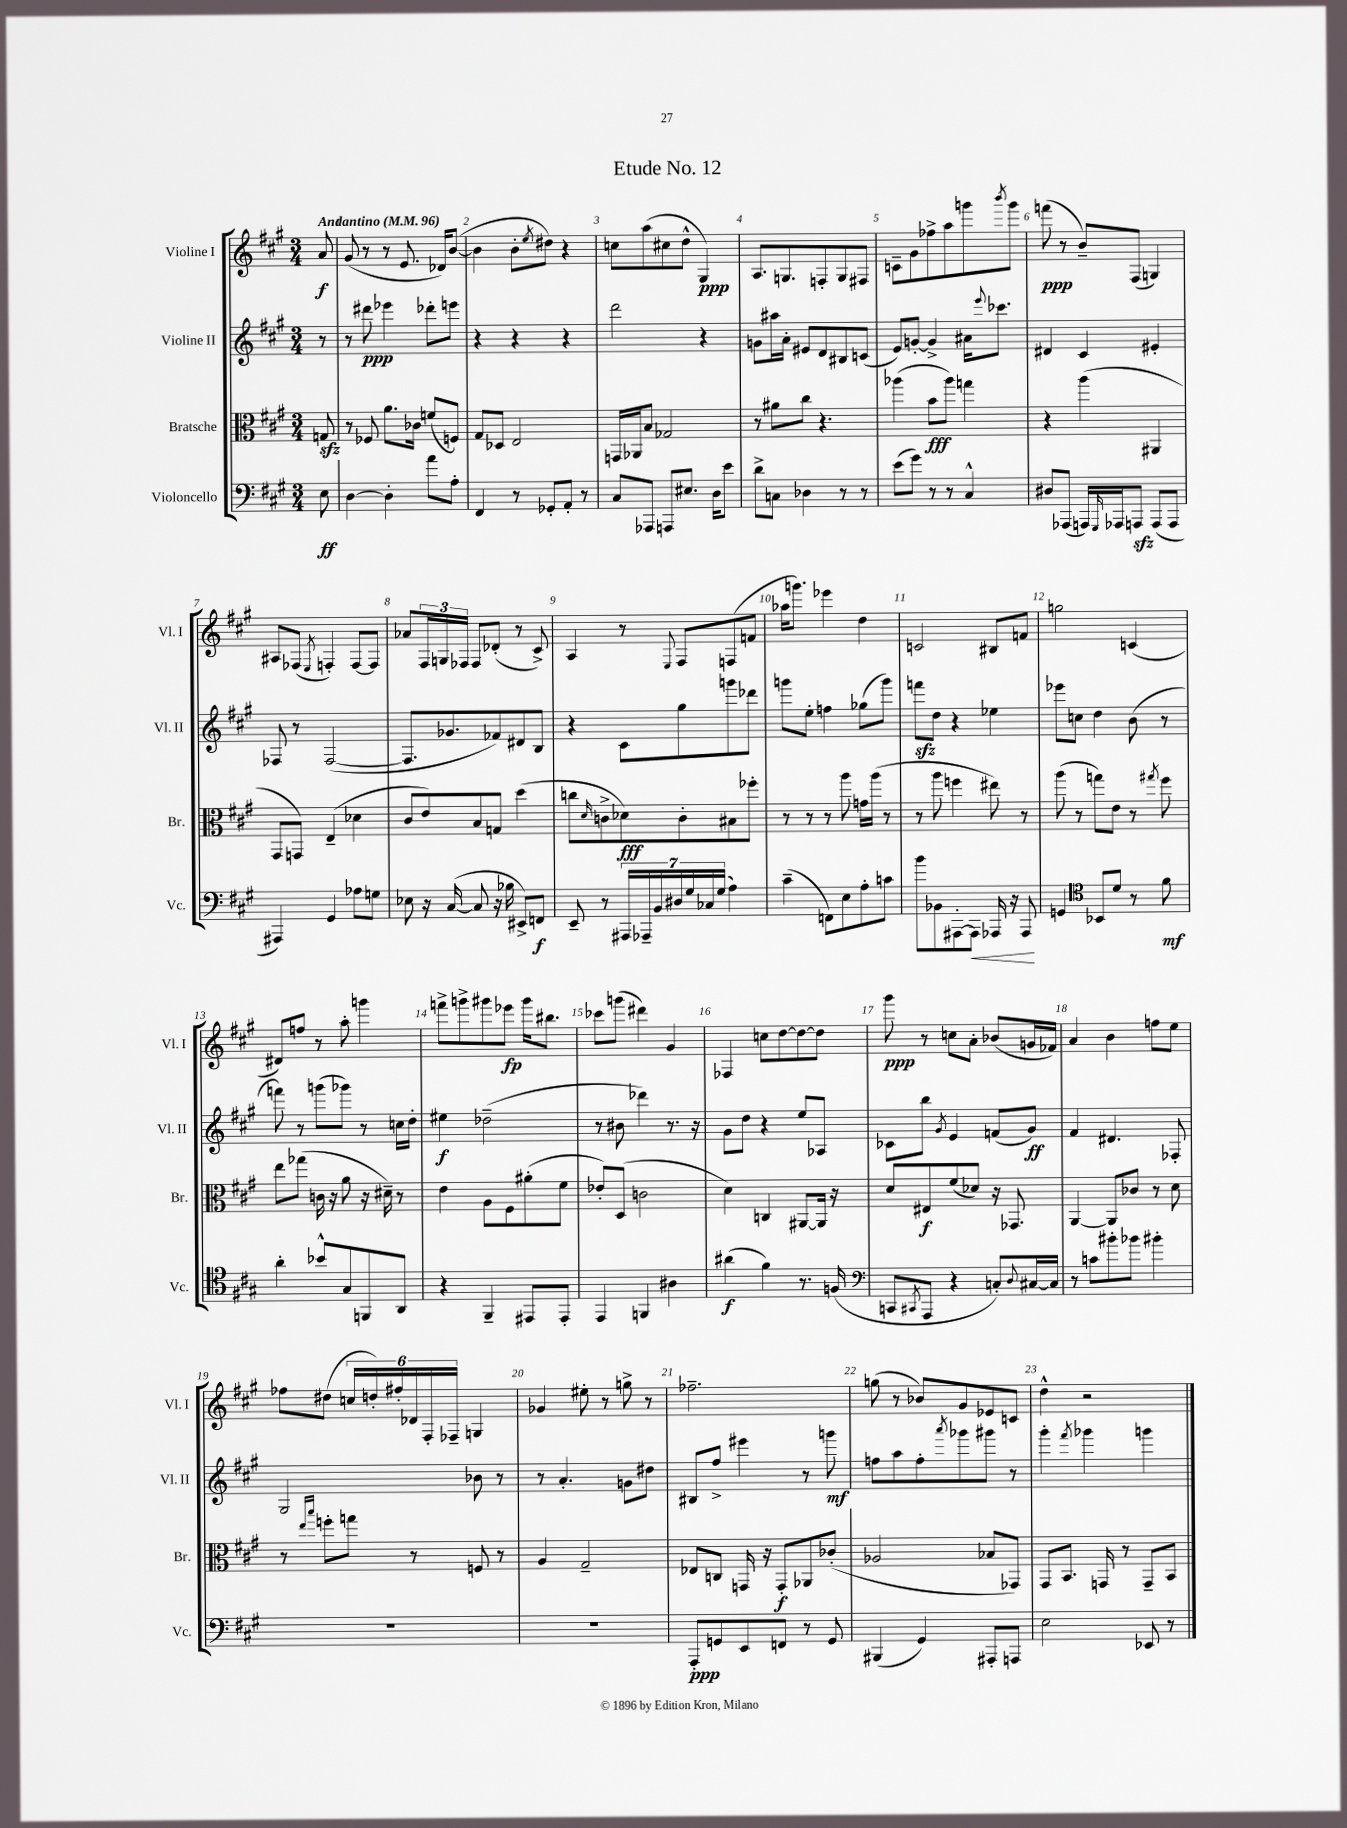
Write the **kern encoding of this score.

**kern	**kern	**kern	**kern
*staff4	*staff3	*staff2	*staff1
*clefF4	*clefC3	*clefG2	*clefG2
*k[f#c#g#]	*k[f#c#g#]	*k[f#c#g#]	*k[f#c#g#]
*M3/4	*M3/4	*M3/4	*M3/4
*MM96	*MM96	*MM96	*MM96
8E\	8G/	8r	8a/
=	=	=	=
[4D\	8r	8r	(8g#/
.	8F-/	8ddd#\	8r
4D'\]	8.a\L	4eee-\	8r
.	.	.	8.e/
.	16c-\Jk	.	.
8a\L	(8f/L	8ddd-'\L	.
.	.	.	16d-/LK)
8A'\J	8F/J)	8eee\J	([8b/J
=	=	=	=
4FF#/	8G#/L	4r	4b\]
.	8D-/J	.	.
8r	2E/	4r	8b'\L
.	.	.	8qee/
8GG-'/L	.	.	8dd#\J)
8AA'/J	.	4r	4r
8r	.	.	.
=	=	=	=
8C#/L	16GG/LL	2ddd\	8cc\L
.	16AA-/J	.	.
8AAA-/J	8B/J	.	(8aa\
8AAA/L	2G-/	.	8cc#\
8.E#/J	.	.	8dd^^\J
.	.	4r	4G#/)
16D\LK	.	.	.
8e\J	.	.	.
=	=	=	=
8d^\L	8r	8g\L	8.A/L
8C\J	8a#\L	16aa#\L	.
.	.	16a'\JJ	8.G/
4D-\	8cc#\J	8e#/L	.
.	4.r	8d/	8F'/
8r	.	8B#/	8G/
8r	.	(8c/J	8F#/J
=	=	=	=
(8e\L	(4aa-\	8e/L)	8c~\L
8g#\J)	.	[8g'/J	8g#\
8r	8b\L	4g^/]	8ff-^\
8r	8aa-\J)	.	8aa\
4C#^^/	4gg\	16a#\LK	8ggg\
.	.	8qqeee/	.
.	.	8.ccc-\J	.
.	.	.	8qbbb/
.	.	.	8ggg\J
=	=	=	=
8D#/L	4r	4d#/	(8fff\
(8AAA-/J	.	.	8r
16AAA/LL)	(4aa\	4c#/	8b~/L)
16qqGGG#/	.	.	.
16AAA-/J	.	.	.
8AAA/J	.	.	(8F#/J
(8AAA/L	4AA#/	4e#'/	4G/)
8AAA/J	.	.	.
=	=	=	=
4AAA#/)	8GG#/L	8F-/	8A#/L
.	8GG/J)	8r	(8F-/J
.	.	.	8qE/
4GG#/	(4E~/	([2F-/	4F'/)
8A-\L	4d-\	.	[8F/L
8G\J	.	.	8F/]J
=	=	=	=
8E-\	8c#/L	8.F-/]L	8a-/L
16r	8e/)	.	24F#/L
.	.	.	24G/
([16C#/	.	8.g-/	.
.	.	.	24F-/JJ
8C#/]	8B/	.	8F-/L
16r	8G/J	8f-/)	(8d-'/J
16B-\	.	.	.
8EE#^/L)	(4dd\	8d#/	8r
8FF/J	.	8B/J	8c#^/)
=	=	=	=
8EE~/	8cc\L	4r	4A/
.	16qqd/	.	.
8r	8c^\	.	.
28AAA#/LL	8d-\)	8c#\L	8r
28AAA-~/	.	.	.
28BB/	.	.	.
28D#/	.	.	.
.	.	.	8qqE/
.	8c'\	8gg#\	8F#/L
28G#/	.	.	.
28C-/	.	.	.
(28G#/JJ	.	.	.
4A\)	8B#\	8ggg\	(8F/
.	8ff-'\J	8ddd-\J	8f/J
=	=	=	=
(4c#~\	8r	8ggg\L	16aa-\LK
.	.	.	8.ggg\J)
.	8r	8ee'\J	.
8FF\L)	8r	4ff\	4eee-\
8E\	8aa\	.	.
8A'\	16g\LL	(8gg-\L	4dd\
.	(16aa\JJ	.	.
8c\J	8r	8ggg\J)	.
=	=	=	=
8b\L	8r	8fff\L	2c/
8BB-\	8aa\	8dd\J	.
[8AAA#'\	4ff\	4r	.
8AAA#\]J	.	.	.
16AAA-/	8ee#\)	4ee-\	8B#/L
16r	.	.	.
8AAA-/	8r	.	8f/J
=	=	=	=
4GG/	(8aa\	8eee-\L	2gg\
.	8r	8cc\J	.
*clefC4	*	*	*
8BB-/L	8gg\L)	4dd\	.
8d/J	8e\J	.	.
8r	8r	(8b\	(4c/
.	8qgg#/	.	.
8f#\	8ff#\	8r	.
=	=	=	=
4a'\	8ee\L	8fff\)	8d#/L)
.	(8gg-\J	8r	8ff/J
8b-^^/L	16c\	(8ggg\L	8r
.	16r	.	.
8G#/	8a\	8ggg-\J)	8aa'\
8FF/	16r	8r	4ggg\
.	16d#~\)	.	.
8AA/J	8r	16cc\LL	.
.	.	16dd'\JJ	.
=	=	=	=
4r	4e\	4ee#\	8fff^\L
.	.	.	8ggg^\
4FF#~/	8A\L	(2dd-~\	8ggg#\
.	8F#\	.	8eee-\J
8EE#/L	(8a#'\	.	16ggg#\LK
.	.	.	8.bb#\J
8EE#'/J	8f#\J	.	.
=	=	=	=
4EE/	8e-'/L)	8r	8ccc-\L
.	(8D/J	8b#\	(8ggg\J
4FF/	2c\	4ddd-\)	4ddd#\)
4A#\	.	8.r	4g#/
.	.	16r	.
=	=	=	=
(4a#\	4d\)	8g#\L	4F-/
.	.	8dd\J	.
4f#\)	4C/	4r	8cc\L
.	.	.	[8dd\
8.r	[8AA#/L	8ee/L	8dd\_
.	16AA#/]Jk	8A-/J	8dd\]J
(16F/	16r	.	.
=	=	=	=
*clefF4	*	*	*
8CC/L	8d/L	8c-\L	8ggg#\
8qCC#/	.	.	.
8AAA/J	8E#/	8bb\J	8r
.	.	8qg#/	.
4r	(8f#/	4e/	8cc\L
.	8d-/J)	.	8a'\J
8C'/L)	16r	(8f/L	(8b-/L
.	8.GG-/	.	.
8qqD/	.	.	.
[16C#/L	.	8g#/J)	16g/L
16C#/]JJ	.	.	16f-/JJ)
=	=	=	=
8r	[4AA/	4f#/	4a/
8c\L	.	.	.
8b#'\	8AA/]L	4.d#/	4b\
8b-\J	8c-/J	.	.
4b#'\	8r	.	8ff\L
.	8d\	8F-'/	8ee\J
=	=	=	=
2.r	8r	2G#/	8ff-\L
.	16qqee/LL	.	.
.	16qqbb/JJ	.	.
.	8ff'\L	.	(8dd#\J
.	8gg\J	.	24cc/LL
.	.	.	24dd'/)
.	.	.	24ff#'/
.	8r	.	24d-/
.	.	.	24F#'/
.	.	.	24F-~/JJ
.	8F/	8b-\	4G/
.	8r	8r	.
=	=	=	=
2.r	4A/	8r	4g-/
.	.	4.a'/	.
.	2G#~/	.	8ee#'\
.	.	.	8r
.	.	8g\L	8gg^\
.	.	8dd#\J	8r
=	=	=	=
8AAA'/L	8E-/L	8B#/L	2.ff-~\
8GG/	8C/J	8ff#^/J	.
8EE/	16GG/	4eee#\	.
.	16r	.	.
8FF/J	8GG'/L	.	.
8r	8AA-/	8r	.
8GG/	(8c-'/J	8ggg\	.
=	=	=	=
(4BBB#/	2A-/	8ff\L	(8gg\
.	.	8aa\	8r
4GG#/)	.	8ff'\	8b-/L)
.	.	8qaaa/	.
.	.	8ggg-\	8g#/
8AAA#'/L	8B-/L	8ggg#\J	8e-/
8AAA/J	8GG-/J)	8r	8c/J
=	=	=	=
2E\	8GG#/L	4ggg#'\	4dd^^\
.	8.BB/J	.	.
.	.	8qfff#/	.
.	.	4ggg-\	2r
.	16GG/	.	.
.	8r	.	.
8EE-/	8GG~/L	4ggg\	.
8r	8BB/J	.	.
==	==	==	==
*-	*-	*-	*-
